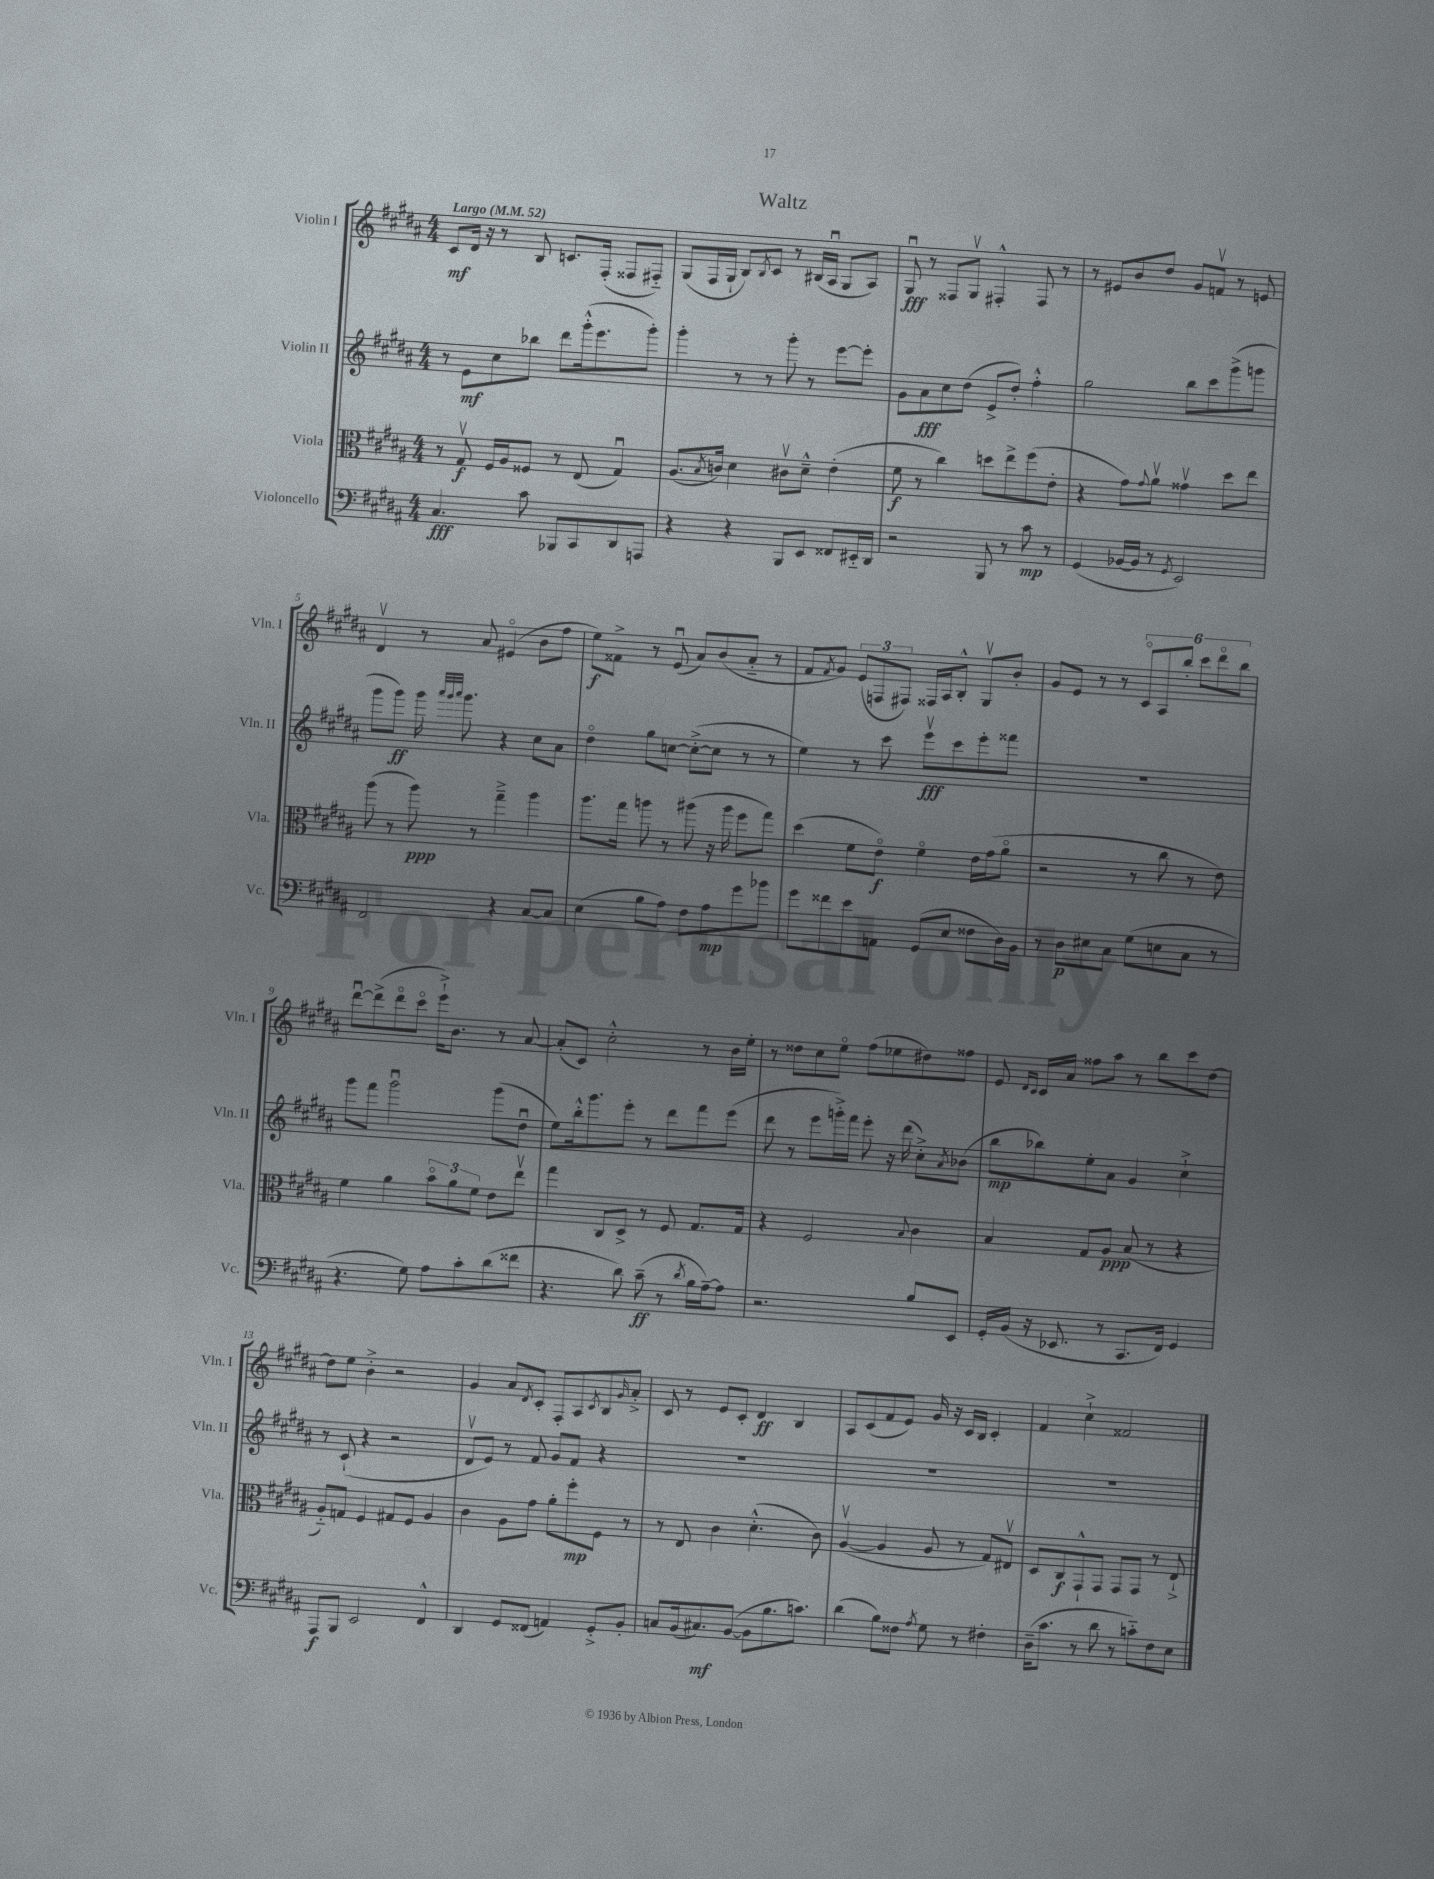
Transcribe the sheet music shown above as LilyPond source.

\header { title = "Waltz" }
<<
\new StaffGroup <<
\new Staff = "s0" \with { instrumentName = "Violin I" shortInstrumentName = "Vln. I" } {
    \clef treble \key b \major \numericTimeSignature \time 4/4 \tempo "Largo" 4 = 52
    cis'8\mf dis'16 r16 r8 b8 c'8. fis16-.( fisis8 fis8-_) |
    gis8( fis16 gis16-! b8) \acciaccatura { b8 } cis'8 r8 bis16( ais16\downbow gis8 ais8) |
    gis8\downbow\fff r8 fisis8 gis8\upbow fis4-.-^ fis8 r8 |
    r8 eis'8 b'8 dis''8 gis'8 f'8\upbow r8 e'8 |
    dis'4\upbow r8 ais'8 eis'4\flageolet( b'8 fis''8 |
    e''8\f) fisis'8-> r8 e'8\downbow( ais'8) b'8( ais'8-_ r8 |
    fis'8 \acciaccatura { fis'8 } gis'8) \tuplet 3/2 { e'8( f8 fis8) } fisis16 ais16 b8-.-^ gis8\upbow b'8-. |
    gis'8 e'8 r8 r8 \tuplet 6/4 { cis'8\flageolet ais8 b''8-. cis'''8 dis'''8\flageolet b''8 } |
    dis'''8~\downbow dis'''8->( dis'''8\flageolet cis'''8\flageolet e'''16-!->) b'8. r8 ais'8~ |
    ais'8-.( cis'8) cis''2-.-^ r8 b'16 e''16-. |
    r8 disis''8 cis''8 e''8\flageolet fis''8( ees''8 dis''8) fisis''8 |
    e'8 \grace { dis'16 cis'16 } cis'16 ais'16 fisis''8 ais''8 r8 b''8 cis'''8 dis''8~ |
    dis''8 e''8 b'4-.-> r2 |
    gis'4 ais'8 \acciaccatura { dis'8 } cis'8-. fis8-. ais8 \acciaccatura { cis'8 } b8 \grace { gis'16 } ais'8-.-> |
    cis'8 r8 e'8 cis'8-. dis'4\ff b4 |
    ais8 cis'8( fis'8 e'8) gis'16 r16 cis'16 b16 cis'4-. |
    fis'4 cis''4-!-> fisis'2 \bar "|." |
}
\new Staff = "s1" \with { instrumentName = "Violin II" shortInstrumentName = "Vln. II" } {
    \clef treble \key b \major \numericTimeSignature \time 4/4
    r8 e'8\mf cis''8 bes''8 dis'''8 gis'''16-.-^( e'''8. gis'''8-.) |
    gis'''4-. r8 r8 gis'''8-. r8 e'''8~ e'''8-. |
    gis'8 ais'8\fff cis''8 dis''8( e'8-> dis''8-.) fis''4-.-^ |
    gis''2 b''8 cis'''8 gis'''8->( g'''8 |
    gis'''8 gis'''8\ff) gis'''16 \grace { ais'''32 gis'''32 ais'''32 } gis'''8. r4 cis''8 ais'8 |
    dis''4\flageolet gis''8 c''8~ c''8~-.->( c''8 r8 r8 |
    e''4) r8 cis'''8 e'''8\upbow\fff cis'''8 e'''8-. fisis'''8 |
    R1 |
    gis'''8 fis'''8 gis'''2\downbow gis'''8( dis''8\downbow |
    e''8) b''16-.-^ gis'''8. e'''8-. r8 dis'''8 fis'''8 e'''8( |
    dis'''8 r8 e'''8 g'''16-.->) fis'''16 e'''8-. r16 dis'''16( cis''8-.->) \acciaccatura { ais'8 } bes'8( |
    b''8\mp bes''8) e''8-. ais'8 gis'4 cis''4-!-> |
    r8 cis'8-!( r4 r2 |
    dis'8\upbow e'8) r8 fis'8 gis'8 fis'8 r4 |
    R1 |
    R1 |
    R1 \bar "|." |
}
\new Staff = "s2" \with { instrumentName = "Viola" shortInstrumentName = "Vla." } {
    \clef alto \key b \major \numericTimeSignature \time 4/4
    r8 gis8\upbow\f fis16 ais16 fisis8 r8 e8( gis4\downbow) |
    ais8.( \acciaccatura { b8 } c'16) dis'4 cis'8\upbow dis'8---^ e'4-.( |
    fis'8\f r8 cis''4) d''8 e''8-> fis''8( e'8-. |
    r4 gis'8) \appoggiatura { gis'8 } ais'8\upbow gisis'4\upbow dis''8 e''8 |
    ais''8( r8 ais''8\ppp) r8 gis''4---> ais''4 |
    ais''8. gis''16 a''8 r8 ais''8( r16 ais''16 fis''8 gis''8) |
    dis''4( fis'8 e'8\flageolet\f) fis'4\flageolet e'16 gis'16( ais'8\flageolet |
    r2 r8 cis''8 r8 e'8) |
    fis'4 ais'4 \tuplet 3/2 { b'8\flageolet ais'8 fis'8 } e'8 e''8\upbow |
    gis''4 cis8 dis8-> r8 fis8 gis8. gis16 |
    r4 fis2 \appoggiatura { b8 } cis'4 |
    b4 gis8 ais8\ppp b8( r8 r4 |
    ais8-_) g8 fis4 gis8 fis8 ais4 |
    cis'4 ais8 gis'8 ais'8-. fis''8-.\mp fis8 r8 |
    r8 e8 cis'4 dis'4.-.-^( cis'8) |
    ais4~\upbow( ais4 ais8 r8 gis8) eis8\upbow |
    dis8 cis8\f gis,8-!-^ gis,8 gis,8 gis,8 r8 e8-!-> \bar "|." |
}
\new Staff = "s3" \with { instrumentName = "Violoncello" shortInstrumentName = "Vc." } {
    \clef bass \key b \major \numericTimeSignature \time 4/4
    cis4.\fff cis'8 bes,,8 cis,8 dis,8 a,,8 |
    r4 r4 b,,8 e,8 fisis,8 eis,16-_ dis,16 |
    r2 b,,8 r8 cis'8\mp r8 |
    gis,4( bes,16~ bes,16 r8 \acciaccatura { gis,8 } e,2) |
    fis,2 r4 cis8~ cis8 |
    e4( b8 ais8) fis8 ais8\mp gis'8 bes'8 |
    gis'8 fisis'8 e'8 a,8 gis,8( e8 fisis8 dis16) b,16 |
    r8 dis8\p eis8 cis8 gis8( e8 cis8 r8 |
    r4. gis8) ais8 cis'8-. dis'8( fisis'8 |
    r4. dis'8) cis'8--\ff( r8 \acciaccatura { dis'8 } b16 ais16~--) ais8 |
    r2. b8 e,8 |
    gis,16-. b,16( r16 ees,8. r8 cis,8. fis,16) gis,4 |
    ais,,8\f b,,8 e,2 fis,4-^ |
    dis,4 gis,8 fisis,8( a,4) gis,8-.-> b,8-. |
    c8 b,16( cis8.\mf) b,8~( b,8 b8. c'8.) |
    dis'4( b8) fisis8 \acciaccatura { ais8 } gis8 r8 fis4-. |
    dis16--( cis'8. r8 dis'8 r8 c'8-_) fis8 e8 \bar "|." |
}
>>
>>
